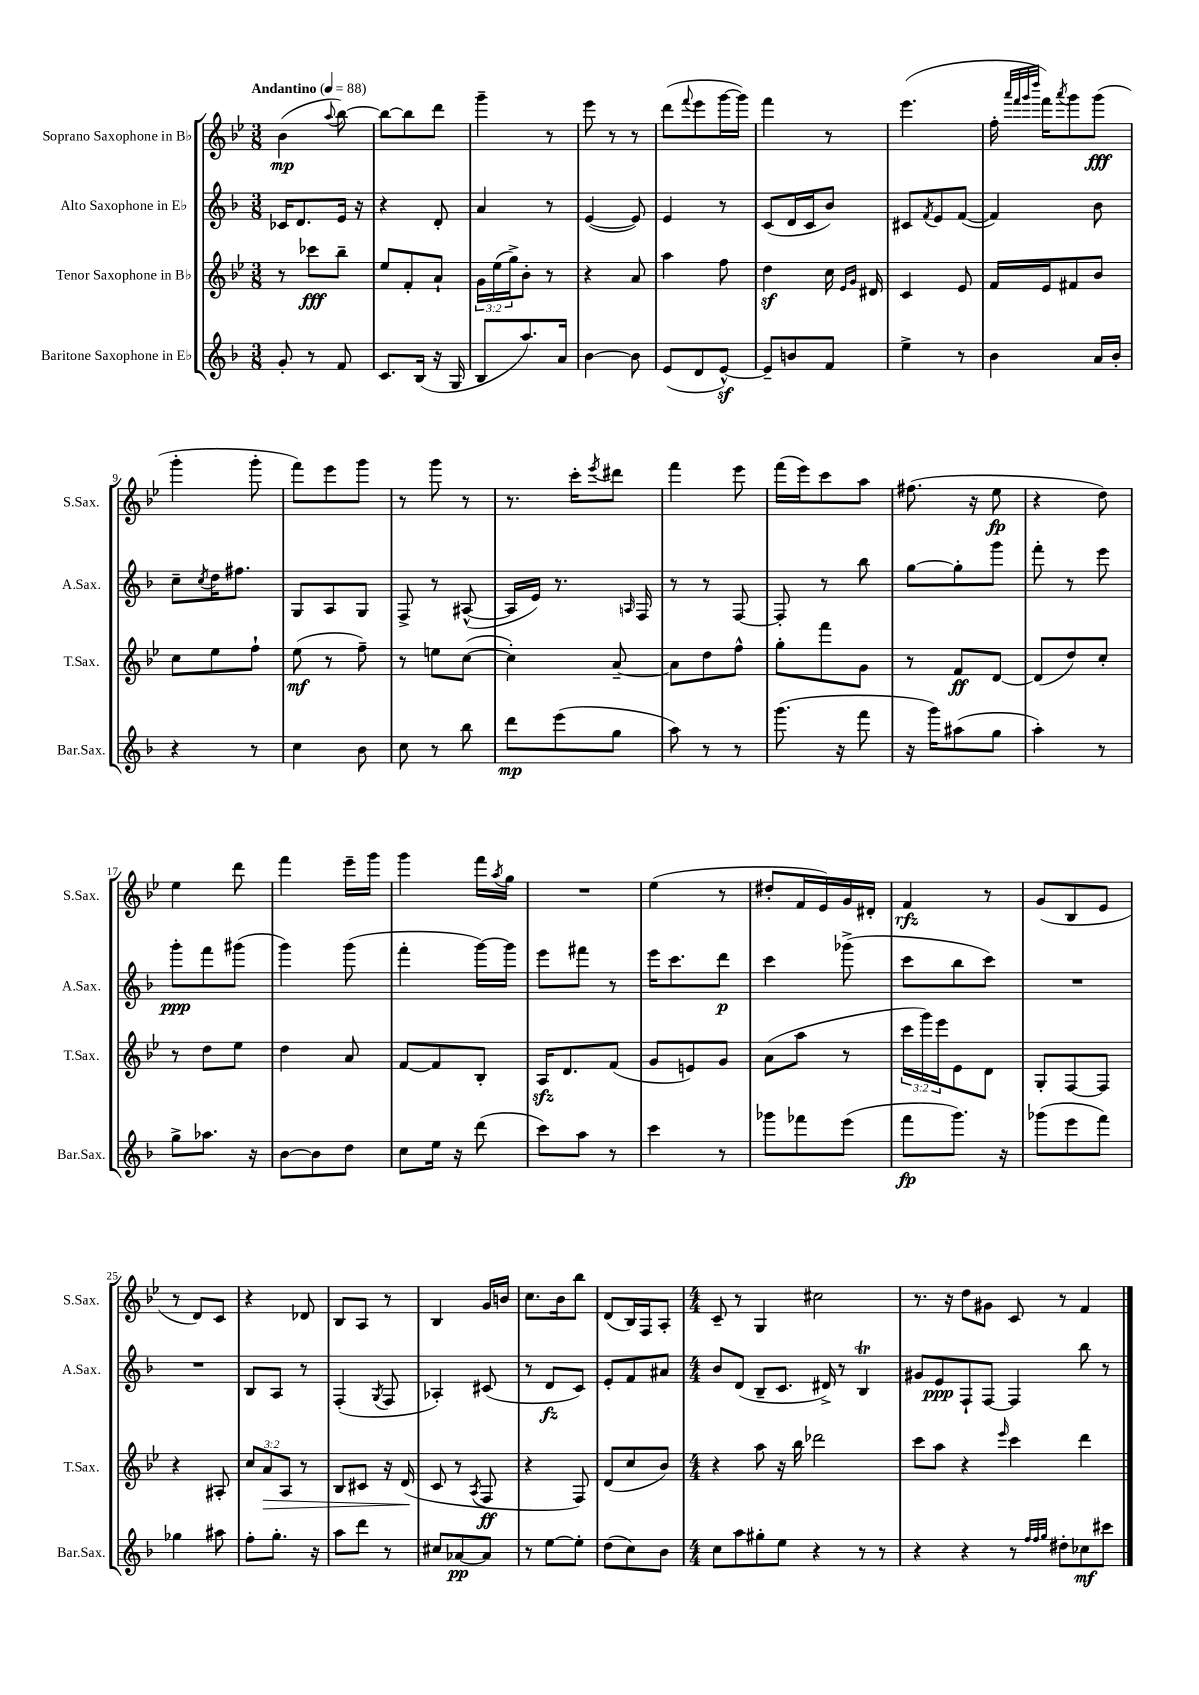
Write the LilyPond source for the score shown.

<<
\new StaffGroup <<
\new Staff = "s0" \with { instrumentName = "Soprano Saxophone in Bb" shortInstrumentName = "S.Sax." } {
    \clef treble \key bes \major \numericTimeSignature \time 3/8 \tempo "Andantino" 4 = 88
    bes'4\mp( \appoggiatura { a''8 } bes''8~) |
    bes''8~ bes''8 d'''8 |
    g'''4-- r8 |
    ees'''8 r8 r8 |
    d'''8( \appoggiatura { f'''8 } ees'''8 g'''16~ g'''16) |
    f'''4 r8 |
    ees'''4.( |
    f''16-. \grace { a'''32 f'''32 g'''32 d''''32 } f'''16) \acciaccatura { a'''8 } g'''8 g'''8\fff( |
    g'''4-. g'''8-. |
    f'''8) ees'''8 g'''8 |
    r8 g'''8 r8 |
    r8. c'''16-. \acciaccatura { ees'''8 } dis'''8 |
    f'''4 ees'''8 |
    f'''16( ees'''16) c'''8 a''8 |
    fis''8.( r16 ees''8\fp |
    r4 d''8) |
    ees''4 d'''8 |
    f'''4 ees'''16-- g'''16 |
    g'''4 f'''16 \acciaccatura { a''8 } g''16 |
    R4. |
    ees''4( r8 |
    dis''8-. f'16 ees'16) g'16 dis'16-. |
    f'4\rfz r8 |
    g'8( bes8 ees'8 |
    r8 d'8) c'8 |
    r4 des'8 |
    bes8 a8 r8 |
    bes4 g'16 b'16 |
    c''8. bes'16 bes''8 |
    d'8( bes16) f16 a8-. |
    \numericTimeSignature \time 4/4 c'8-- r8 g4 cis''2 |
    r8. r16 d''8 gis'8 c'8 r8 f'4 \bar "|." |
}
\new Staff = "s1" \with { instrumentName = "Alto Saxophone in Eb" shortInstrumentName = "A.Sax." } {
    \clef treble \key f \major \numericTimeSignature \time 3/8
    ces'16 d'8. e'16 r16 |
    r4 d'8-. |
    a'4 r8 |
    e'4~( e'8) |
    e'4 r8 |
    c'8( d'16 c'16 bes'8) |
    cis'8 \acciaccatura { f'8 } e'8 f'8~( |
    f'4) bes'8 |
    c''8-- \acciaccatura { c''8 } d''16 fis''8. |
    g8 a8 g8 |
    f8-> r8 ais8~-^( |
    ais16 e'16) r8. \grace { a16 } f16 |
    r8 r8 f8~ |
    f8-. r8 bes''8 |
    g''8~ g''8-. g'''8 |
    f'''8-. r8 e'''8 |
    g'''8-.\ppp f'''8 gis'''8( |
    g'''4) g'''8( |
    f'''4-. g'''16~) g'''16 |
    e'''8 fis'''8 r8 |
    e'''16 c'''8. d'''8\p |
    c'''4 ges'''8->( |
    c'''8 bes''8 c'''8) |
    R4. |
    R4. |
    bes8 a8 r8 |
    f4-.( \acciaccatura { g8 } f8 |
    aes4-.) cis'8( |
    r8 d'8\fz c'8) |
    e'8-. f'8 ais'8 |
    \numericTimeSignature \time 4/4 bes'8 d'8( bes8-- c'8. dis'16->) r8 bes4\trill |
    gis'8 e'8\ppp f8-! f8~ f4 bes''8 r8 \bar "|." |
}
\new Staff = "s2" \with { instrumentName = "Tenor Saxophone in Bb" shortInstrumentName = "T.Sax." } {
    \clef treble \key bes \major \numericTimeSignature \time 3/8 \override Staff.TupletNumber.text = #tuplet-number::calc-fraction-text
    r8 ces'''8\fff bes''8-- |
    ees''8 f'8-. a'8-! |
    \tuplet 3/2 { g'16 ees''16( g''16->) } bes'8-. r8 |
    r4 a'8 |
    a''4 f''8 |
    d''4\sf c''16 \grace { ees'16 g'16 } dis'16 |
    c'4 ees'8 |
    f'16 ees'16 fis'8 bes'8 |
    c''8 ees''8 f''8-! |
    ees''8\mf( r8 f''8--) |
    r8 e''8 c''8~( |
    c''4-.) a'8~-- |
    a'8 d''8 f''8-^ |
    g''8-. f'''8 g'8 |
    r8 f'8\ff d'8~ |
    d'8( d''8) c''8-. |
    r8 d''8 ees''8 |
    d''4 a'8 |
    f'8~ f'8 bes8-. |
    a16\sfz d'8. f'8( |
    g'8 e'8) g'8 |
    a'8( a''8 r8 |
    \tuplet 3/2 { c'''16 g'''16) ees'''16 } ees'8 d'8 |
    g8-. f8~ f8 |
    r4 ais8-. |
    \tuplet 3/2 { c''8 a'8\> a8 } r8 |
    bes8 cis'8 r16 d'16\!( |
    c'8 r8 \acciaccatura { a8 } f8\ff |
    r4 f8) |
    d'8( c''8 bes'8) |
    \numericTimeSignature \time 4/4 r4 a''8 r16 bes''16 des'''2 |
    c'''8 a''8 r4 \grace { ees'''16 } c'''4 d'''4 \bar "|." |
}
\new Staff = "s3" \with { instrumentName = "Baritone Saxophone in Eb" shortInstrumentName = "Bar.Sax." } {
    \clef treble \key f \major \numericTimeSignature \time 3/8
    g'8-. r8 f'8 |
    c'8. bes16( r16 g16 |
    bes8 a''8.) a'16 |
    bes'4~ bes'8 |
    e'8( d'8 e'8~-^\sf) |
    e'8-- b'8 f'8 |
    e''4-> r8 |
    bes'4 a'16 bes'16-. |
    r4 r8 |
    c''4 bes'8 |
    c''8 r8 bes''8 |
    d'''8\mp e'''8( g''8 |
    a''8) r8 r8 |
    g'''8.( r16 f'''8 |
    r16 g'''16) ais''8( g''8 |
    a''4-.) r8 |
    g''8-> aes''8. r16 |
    bes'8~ bes'8 d''8 |
    c''8 e''16 r16 d'''8( |
    c'''8) a''8 r8 |
    c'''4 r8 |
    ges'''8 fes'''8 e'''8( |
    f'''8\fp g'''8.) r16 |
    ges'''8( e'''8 f'''8) |
    ges''4 ais''8 |
    f''8-. g''8.-. r16 |
    a''8 d'''8 r8 |
    cis''8 aes'8~\pp aes'8 |
    r8 e''8~ e''8-. |
    d''8( c''8) bes'8 |
    \numericTimeSignature \time 4/4 c''8 a''8 gis''8-. e''8 r4 r8 r8 |
    r4 r4 r8 \grace { f''32 f''32 g''32 } dis''8-. ces''8\mf cis'''8 \bar "|." |
}
>>
>>
